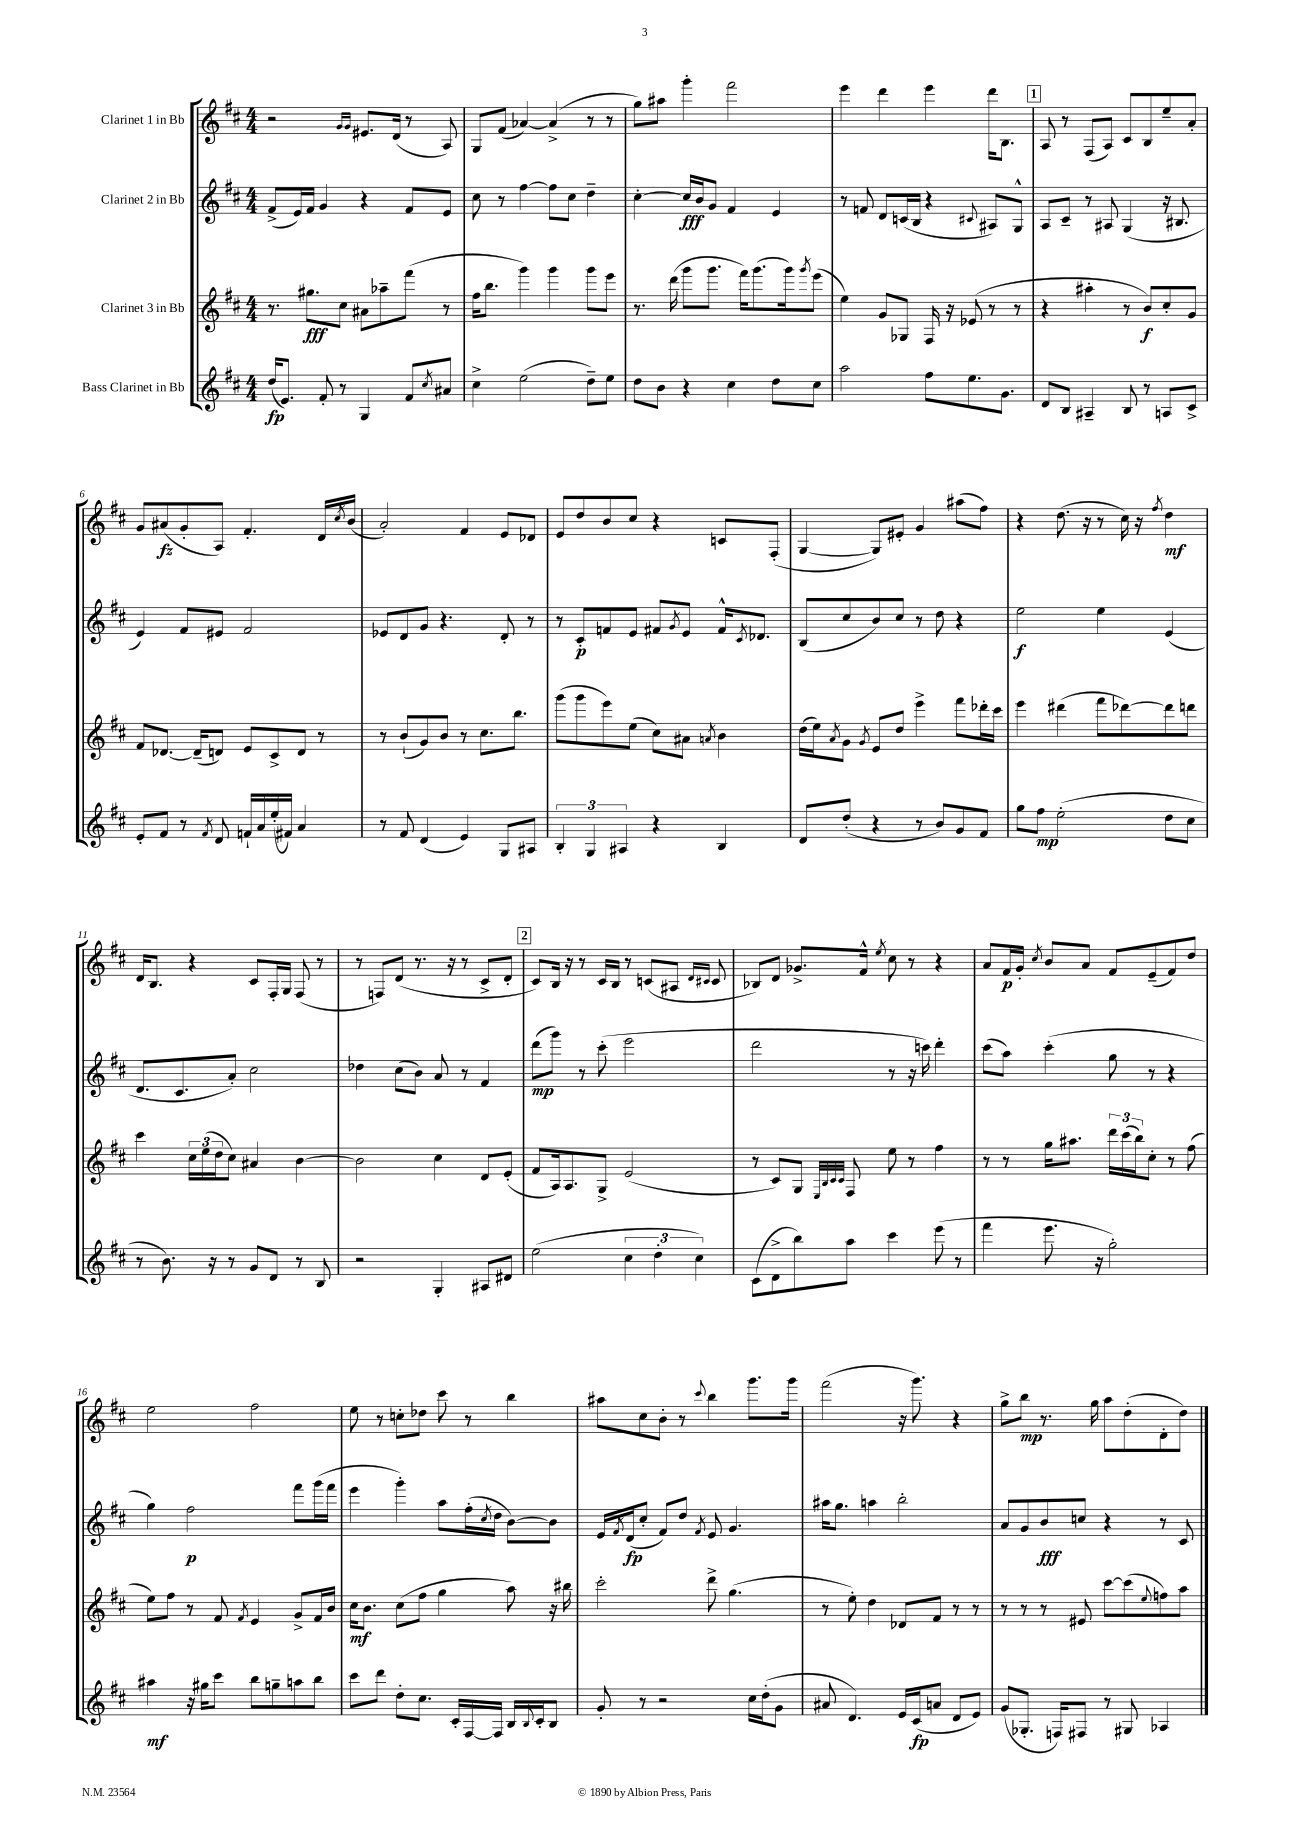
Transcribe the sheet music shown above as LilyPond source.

<<
\new StaffGroup <<
\new Staff = "s0" \with { instrumentName = "Clarinet 1 in Bb" } {
    \clef treble \key d \major \numericTimeSignature \time 4/4
    r2 \grace { g'16 g'16 } eis'8. d'16( r8 a8) |
    g8 fis'8( aes'4~) aes'4->( r8 r8 |
    g''8) ais''8 g'''4-. fis'''2 |
    e'''4 d'''4 e'''4 d'''16 b8. |
    \mark \markup { \box "1" } a8 r8 fis8( a8) cis'8 b8 e''8-- a'8-. |
    g'8 ais'8\fz( g'8-. a8) fis'4.-. d'16 \acciaccatura { cis''8 } b'16( |
    a'2-.) fis'4 e'8 des'8 |
    e'8 d''8 b'8 cis''8 r4 c'8 fis8-.( |
    g4~ g8) eis'8-. g'4 ais''8( fis''8) |
    r4 d''8.( r16 r8 cis''16) r16 \acciaccatura { fis''8 } d''4\mf |
    d'16 b8. r4 cis'8 fis16-. g16 fis8( r8 |
    r8 f8) d'8( r8. r16 r8 cis'8-> d'8-. |
    \mark \markup { \box "2" } cis'8) b16 r16 r8 cis'16 b16 r8 c'8( ais8 \grace { d'16 cis'16 } cis'8 |
    bes8) d'8 ges'8.-> fis'16-^ \acciaccatura { e''8 } cis''8 r8 r4 |
    a'8 fis'16\p g'16-. \acciaccatura { cis''8 } b'8 a'8 fis'8 e'8--( fis'8) d''8 |
    e''2 fis''2 |
    e''8 r8 c''8-. des''8 cis'''8 r8 b''4 |
    ais''8 cis''8 b'8-. r8 \appoggiatura { cis'''8 } b''4 g'''8. g'''16 |
    fis'''2( r16 g'''8.) r4 |
    g''8-> b''8\mp r8. g''16 a''8 d''8-.( d'8-. d''8) \bar "|." |
}
\new Staff = "s1" \with { instrumentName = "Clarinet 2 in Bb" } {
    \clef treble \key d \major \numericTimeSignature \time 4/4
    fis'8->( e'16) fis'16 g'4 r4 fis'8 e'8 |
    cis''8 r8 fis''4~ fis''8 cis''8 d''4-- |
    cis''4~-. cis''16\fff b'16 g'8 fis'4 e'4 |
    r8 f'8 d'8 c'16( b16 r4 \appoggiatura { cis'8 } ais8) g8-^ |
    \mark \markup { \box "1" } a8 cis'8-- r8 ais8 g4( r16 bis8. |
    e'4) fis'8 eis'8 fis'2 |
    ees'8 d'8 g'8 r4. d'8-. r8 |
    r8 cis'8-.\p f'8 e'8 fis'8 \acciaccatura { g'8 } e'8 fis'16-^ \acciaccatura { cis'8 } des'8. |
    b8( cis''8 b'8) cis''8 r8 d''8 r4 |
    e''2\f e''4 e'4( |
    d'8. cis'8. a'8-.) cis''2 |
    des''4 cis''8( b'8) a'8 r8 fis'4 |
    \mark \markup { \box "2" } d'''8\mp( g'''8) r8 cis'''8-.( e'''2 |
    d'''2 r8 r16 c'''16) d'''4-. |
    cis'''8( a''8) cis'''4-.( g''8 r8 r4 |
    g''4) fis''2\p fis'''8 g'''16( fis'''16 |
    e'''4 g'''4-.) a''8 fis''16-.( \acciaccatura { cis''8 } d''16 b'8~) b'8 |
    e'16 \acciaccatura { fis'8 } d'16\fp( cis''8-. fis'8) d''8 \acciaccatura { fis'8 } e'8 g'4. |
    ais''16 g''8. a''4 b''2-. |
    a'8 g'8 b'8\fff c''8 r4 r8 cis'8 \bar "|." |
}
\new Staff = "s2" \with { instrumentName = "Clarinet 3 in Bb" } {
    \clef treble \key d \major \numericTimeSignature \time 4/4
    r8. gis''8.\fff cis''8 ais'8 aes''8-- fis'''8( r8 |
    fis''16 b''8. g'''4) g'''4 g'''8 e'''8 |
    r8. d'''16( g'''8 g'''8. fis'''16) g'''8.( g'''16) \acciaccatura { g'''8 } e'''8( |
    e''4) g'8 ges8 fis16 r16 ees'8( r8 r8 |
    \mark \markup { \box "1" } r4 ais''4-. r8 b'8\f) cis''8-. g'8 |
    fis'8 des'8.~ des'16--( d'8) e'8 cis'8-> d'8 r8 |
    r8 b'8-!( g'8) b'8 r8 cis''8. b''8. |
    g'''8( g'''8 e'''8) e''8( cis''8) ais'8 \acciaccatura { a'8 } b'4 |
    d''16( e''16) \acciaccatura { a'8 } g'8 \acciaccatura { g'8 } e'8 d''8 e'''4-> fis'''8 des'''16-. cis'''16 |
    e'''4 dis'''4( fis'''8 des'''8~) des'''8 d'''8 |
    cis'''4 \tuplet 3/2 { cis''16 e''16( d''16 } cis''8) ais'4 b'4~ |
    b'2 cis''4 d'8 e'8-.( |
    \mark \markup { \box "2" } fis'8 a16) a8. g8-> e'2( |
    r8 cis'8) g8 \grace { e32 b32 cis'32 cis'32 } fis8 e''8 r8 fis''4 |
    r8 r8 g''16 ais''8. \tuplet 3/2 { d'''16 cis'''16( b''16) } cis''8-. r8 fis''8( |
    e''8) fis''8 r8 fis'8 \acciaccatura { fis'8 } e'4 g'8-> fis'16 b'16 |
    cis''16\mf b'8. cis''8( fis''8 g''4 a''8) r16 bis''16 |
    cis'''2-. d'''8-> g''4.( |
    r8 e''8-.) d''4 des'8 fis'8 r8 r8 |
    r8 r8 r8 eis'8 cis'''8~ cis'''8( \appoggiatura { e''8 } f''8) a''8 \bar "|." |
}
\new Staff = "s3" \with { instrumentName = "Bass Clarinet in Bb" } {
    \clef treble \key d \major \numericTimeSignature \time 4/4
    d''16\fp( e'8.) fis'8-. r8 g4 fis'8 \acciaccatura { cis''8 } ais'8 |
    cis''4-> e''2( d''8--) e''8 |
    d''8 b'8 r4 cis''4 d''8 cis''8 |
    a''2 fis''8 e''8. g'8. |
    \mark \markup { \box "1" } d'8 b8 ais4-- b8 r8 a8 cis'8-> |
    e'8-. fis'8 r8 \acciaccatura { fis'8 } d'8 f'16-! a'16 e''16-.( fis'16) a'4 |
    r8 fis'8 d'4( e'4) g8 ais8 |
    \tuplet 3/2 { b4-. g4 ais4 } r4 b4 |
    d'8 d''8-.( r4 r8 b'8) g'8 fis'8 |
    g''8 fis''8\mp e''2-.( d''8 cis''8 |
    r8 b'8.) r16 r8 g'8 d'8 r8 b8 |
    r2 g4-. ais8 dis'8 |
    \mark \markup { \box "2" } e''2( \tuplet 3/2 { cis''4 d''4-. cis''4) } |
    cis'8( d'8-> b''8) a''8 cis'''4 e'''8( r8 |
    fis'''4 e'''8. r16 g''2-.) |
    ais''4\mf r16 gis''16 cis'''8 b''8 g''8-- a''8 b''8 |
    cis'''8 d'''8 d''8-. cis''8. cis'16-. fis16~ fis16 b16 \appoggiatura { b8 } cis'16-. b8 |
    g'8-. r8 r2 cis''16 d''16-.( g'8 |
    ais'8 d'4.) e'16 cis'16\fp( a'8 d'8 e'8) |
    g'8( ges8.-. f16) fis8 r8 gis8 aes4 \bar "|." |
}
>>
>>
